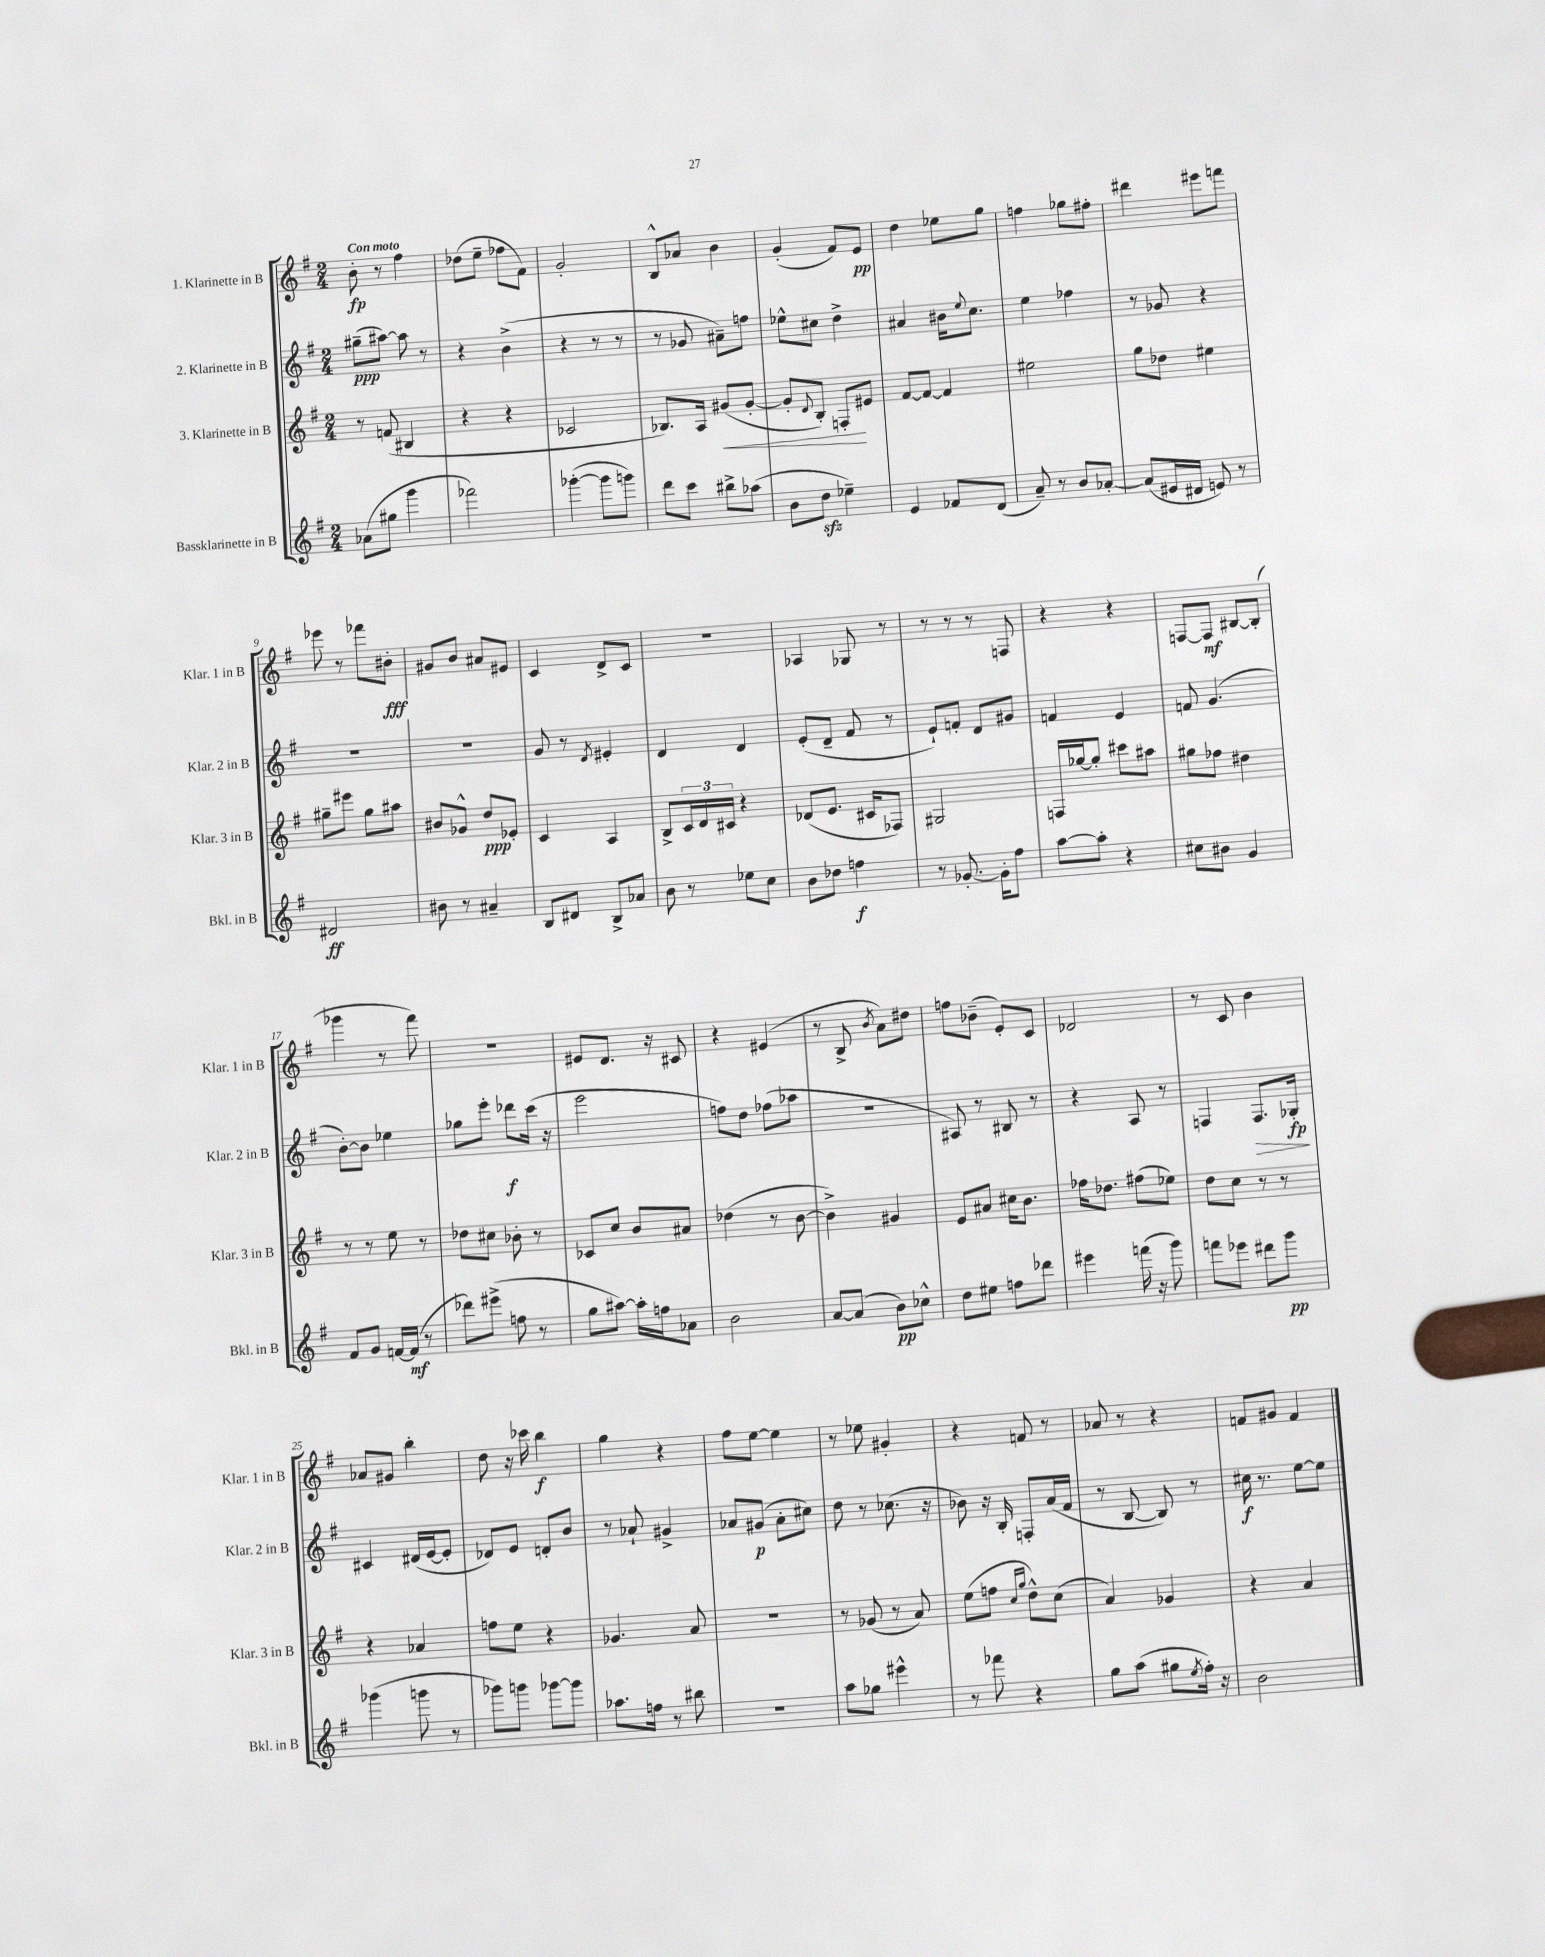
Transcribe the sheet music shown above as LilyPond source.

<<
\new StaffGroup <<
\new Staff = "s0" \with { instrumentName = "1. Klarinette in B" shortInstrumentName = "Klar. 1 in B" } {
    \clef treble \key g \major \numericTimeSignature \time 2/4 \tempo "Con moto"
    b'8-.\fp r8 fis''4 |
    des''8( e''8-- fes''8 fis'8) |
    g'2-. |
    b8-^ aes'8 b'4 |
    g'4-.( fis'8) e'8\pp |
    d''4 ees''8 g''8 |
    f''4 ges''8 fis''8-. |
    dis'''4 eis'''8 f'''8 |
    ees'''8 r8 fes'''8 bis'8-.\fff |
    gis'8 b'8 ais'8 eis'8 |
    c'4 d'8-> c'8 |
    r2 |
    aes4 ges8 r8 |
    r8 r8 r8 f8 |
    r4 r4 |
    f8~ f8\mf bis8~ bis8-.( |
    ges'''4 r8 fis'''8) |
    R2 |
    eis'8 d'8. r16 cis'8 |
    r4 eis'4( |
    r8 b8-> \acciaccatura { b'8 } a'8) dis''8 |
    f''8 bes'8--( e'8-.) c'8 |
    des'2 |
    r8 c'8 b'4 |
    aes'8 gis'8 b''4-. |
    d''8 r16 ces'''16 b''4\f |
    g''4 r4 |
    fis''8 e''8~ e''4 |
    r8 ees''8 gis'4-. |
    r4 f'8 r8 |
    aes'8 r8 r4 |
    f'8 gis'8 f'4 \bar "|." |
}
\new Staff = "s1" \with { instrumentName = "2. Klarinette in B" shortInstrumentName = "Klar. 2 in B" } {
    \clef treble \key g \major \numericTimeSignature \time 2/4
    gis''8--\ppp( ais''8~) ais''8 r8 |
    r4 b'4->( |
    r4 r8 r8 |
    r8 ges'8 ais'8--) f''8 |
    ees''8-^ cis''8 d''4-> |
    ais'4 bis'16 \appoggiatura { e''8 } c''8. |
    e''4 fes''4 |
    r8 ges'8 r4 |
    R2 |
    R2 |
    g'8 r8 \acciaccatura { d'8 } eis'4-. |
    d'4 d'4 |
    e'8-.( d'8-- fis'8 r8 |
    e'8-!) f'8-. d'8 gis'8 |
    f'4 e'4 |
    f'8 g'4.( |
    b'8~-.) b'8 ees''4 |
    ges''8 e'''8-. des'''8\f c'''16( r16 |
    e'''2 |
    f''8) d''8 fes''8( aes''8 |
    r2 |
    ais8) r8 bis8 r8 |
    r4 a8 r8 |
    f4 f8.\> ges16-.\fp\! |
    cis'4 dis'16( e'16~ e'8-. |
    des'8) e'8 d'8-. b'8 |
    r8 aes'8-! gis'4-> |
    aes'8 gis'8\p( aes'8-. cis''8) |
    d''8 r8 ces''8.( r16 |
    bes'8) r16 b16-. f8-. a'16( fis'16 |
    r8 b8~ b8) r8 |
    cis''16\f r8. e''8~ e''8 \bar "|." |
}
\new Staff = "s2" \with { instrumentName = "3. Klarinette in B" shortInstrumentName = "Klar. 3 in B" } {
    \clef treble \key g \major \numericTimeSignature \time 2/4
    r8 f'8( bis4 |
    r4 r4 |
    ces'2 |
    bes8.) a16 gis'8\<( gis'8~-. |
    gis'8-. \appoggiatura { d'8 } b8-.) f8-.\! eis'8 |
    fis'8~ fis'8~ fis'4 |
    eis''2 |
    g''8 des''8 eis''4 |
    gis''8-- eis'''8 gis''8 ais''8 |
    bis'8 ges'8-^ d''8\ppp ees'8-. |
    c'4 a4 |
    b8-> \tuplet 3/2 { c'16 d'16 cis'16 } r4 |
    des'8( e'8. cis'16 fes8) |
    gis2 |
    f16 ges''16~ ges''8-. cis'''8 ais''8 |
    gis''8 fes''8 dis''4 |
    r8 r8 e''8 r8 |
    des''8 cis''8 bes'8-. r8 |
    ces'8 c''8 b'8 ais'8 |
    des''4( r8 b'8~ |
    b'4->) gis'4 |
    e'8 ais'8 cis''16 b'8. |
    fes''16 des''8. fis''8( ees''8) |
    d''8 c''8 r8 r8 |
    r4 aes'4 |
    f''8 e''8 r4 |
    ges'4. a'8 |
    r2 |
    r8 ges'8( r8 a'8) |
    e''8( f''8 \grace { c''16 g''16 } d''8-^) c''8( |
    a'4) ges'4 |
    r4 a'4 \bar "|." |
}
\new Staff = "s3" \with { instrumentName = "Bassklarinette in B" shortInstrumentName = "Bkl. in B" } {
    \clef treble \key g \major \numericTimeSignature \time 2/4
    aes'8( gis''8 g'''4 |
    fes'''2) |
    ges'''4~-.( ges'''8 g'''8) |
    d'''8 c'''8 bis''8-> aes''8( |
    b'8 d''8\sfz ees''4--) |
    e'4 fes'8 d'8( |
    a'8--) r8 b'8 aes'8~-. |
    aes'8( eis'16 dis'16 e'8) r8 |
    dis'2\ff |
    bis'8 r8 ais'4-- |
    b8 dis'8 b8-> aes'8 |
    b'8 r8 ees''8 c''8 |
    b'8 des''8 f''4\f |
    r8 ges'8.~-. ges'16-. fis''8 |
    a''8~ a''8-. r4 |
    cis''8 bis'8 g'4 |
    fis'8 g'8 f'16~ f'16\mf( r8 |
    des'''8) eis'''8->( f''8 r8 |
    g''8 ais''8~) ais''16-. f''16 aes'8 |
    b'2 |
    a'8~ a'8( b'8\pp) ces''8-^ |
    d''8 eis''8 f''8 des'''8 |
    eis'''4 f'''16( r16 g'''8) |
    f'''8 ees'''8 dis'''8 g'''8\pp |
    ges'''4( g'''8 r8 |
    ges'''8) g'''8 ges'''8~ ges'''8 |
    aes''8. f''16 r8 bis''8 |
    R2 |
    a''8 ges''8 eis'''4-^ |
    r8 fes'''8 r4 |
    g''8 a''8( gis''8 \acciaccatura { e''8 } fis''16-.) r16 |
    b'2 \bar "|." |
}
>>
>>
